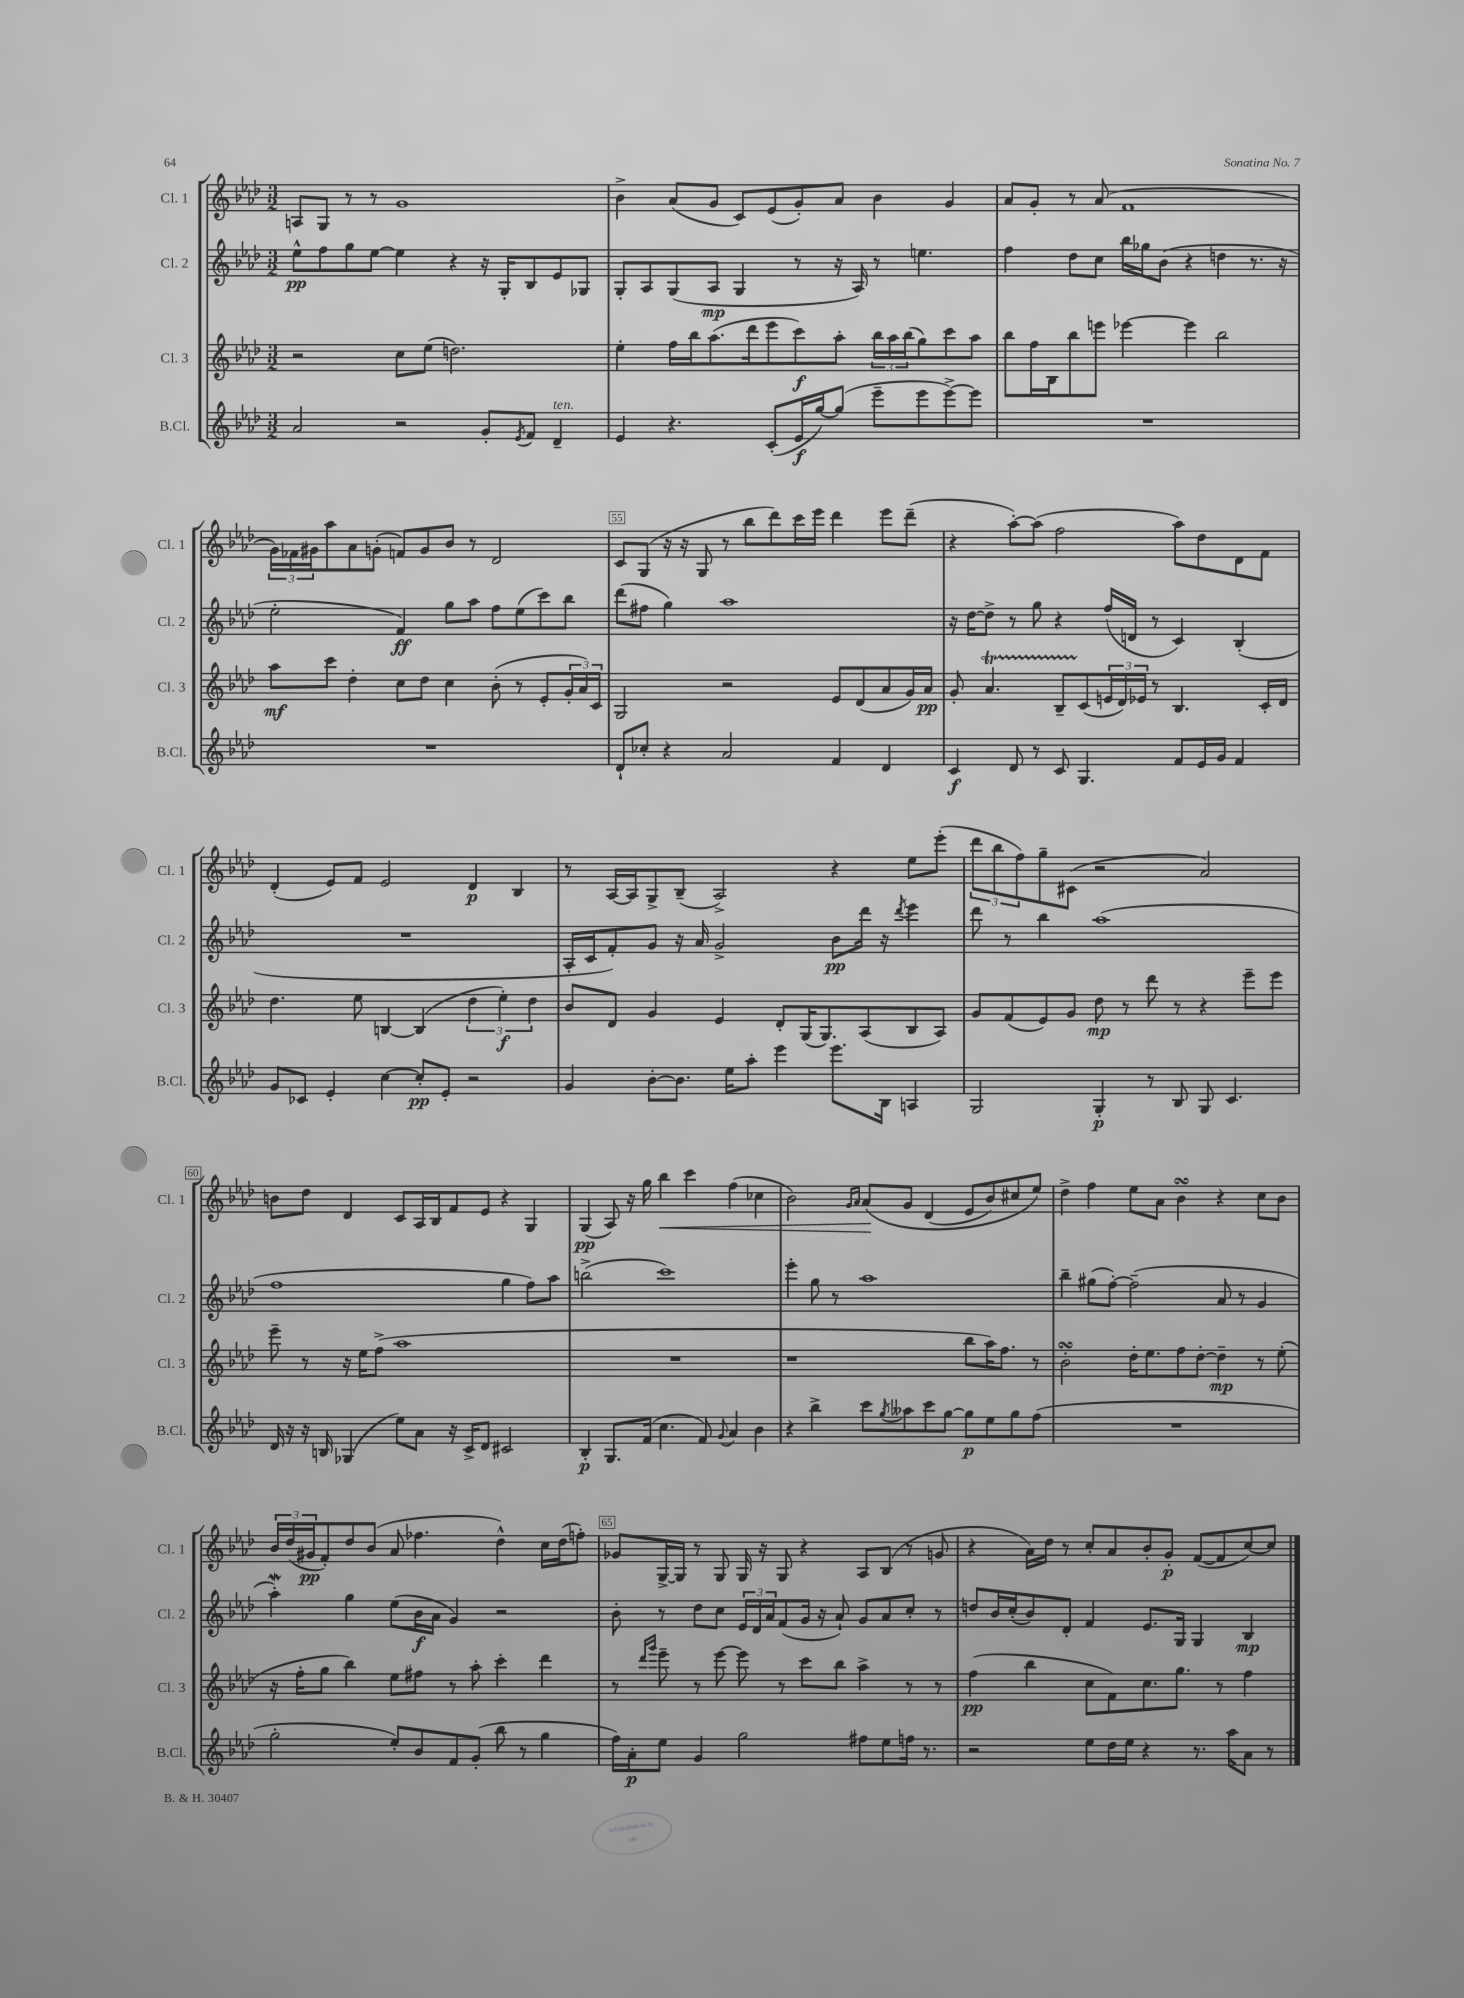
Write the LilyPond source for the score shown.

<<
\new StaffGroup <<
\new Staff = "s0" \with { instrumentName = "Cl. 1" shortInstrumentName = "Cl. 1" } {
    \clef treble \key aes \major \numericTimeSignature \time 3/2
    a8 g8 r8 r8 g'1 |
    bes'4-> aes'8( g'8 c'8) ees'8( g'8-.) aes'8 bes'4 g'4 |
    aes'8 g'8-. r8 aes'8( f'1 |
    \tuplet 3/2 { g'16) fes'16 gis'16 } aes''8 aes'8 g'8-.( f'8) g'8 bes'8 r8 des'2 |
    c'8 g8( r16 r16 g8 r8 bes''8 des'''8) c'''16 ees'''16 des'''4 ees'''8 des'''8--( |
    r4 aes''8~-.) aes''8( f''2 aes''8) des''8 des'8 f'8 |
    des'4-.( ees'8) f'8 ees'2 des'4\p bes4 |
    r8 aes16~ aes16 g8-> bes8--( aes2->) r4 ees''8 ees'''8-.( |
    \tuplet 3/2 { des'''8 bes''8 f''8) } g''8-- cis'8( r2 aes'2) |
    b'8 des''8 des'4 c'8 aes16 bes16 f'8 ees'8 r4 g4 |
    g4\pp( aes8) r16 g''16 bes''4\< c'''4 f''4( ces''4 |
    bes'2) \grace { g'16 aes'16 } aes'8\!\( g'8 des'4( ees'8 bes'8) cis''8 ees''8\) |
    des''4-> f''4 ees''8 aes'8 bes'4\turn r4 c''8 bes'8 |
    \tuplet 3/2 { bes'16 des''16( gis'16\pp } f'8-.) des''8 bes'8( aes'8 fes''4. des''4-^) c''16 des''16( f''8-.) |
    ges'8 g16~-> g16 r8 g8 g16 r16 g8 r4 aes8 bes8( r8 g'8 |
    r4 aes'16) des''16 r8 c''8-. aes'8 bes'8-. g'8-.\p f'8~( f'8 c''8~) c''8 \bar "|." |
}
\new Staff = "s1" \with { instrumentName = "Cl. 2" shortInstrumentName = "Cl. 2" } {
    \clef treble \key aes \major \numericTimeSignature \time 3/2
    ees''8-^\pp f''8 g''8 ees''8~ ees''4 r4 r16 g16-. bes8 ees'8 ges8 |
    g8-. aes8 g8( aes8\mp g4 r8 r16 aes16) r8 e''4. |
    f''4 des''8 c''8 bes''16 ges''16 bes'8( r4 d''4 r8. r16 |
    ees''2-. f'4\ff) g''8 aes''8 f''8 ees''8( c'''8) bes''8 |
    des'''8( fis''8 g''4) aes''1 |
    r16 des''16~ des''8-> r8 g''8 r4 f''16( d'16 r8 c'4) bes4-.( |
    R1. |
    aes16-. c'16 f'8-.) g'8 r16 aes'16 g'2-> bes'8\pp des'''16 r16 \acciaccatura { des'''8 } ees'''4 |
    des'''8 r8 bes''4 aes''1( |
    f''1 g''4 f''8) aes''8 |
    b''2->( c'''1) |
    ees'''4-. g''8 r8 aes''1 |
    bes''4-- gis''8( f''8~-.) f''2--( aes'8 r8 g'4 |
    aes''4-.\mordent) g''4 ees''8( bes'16\f aes'16 g'4) r2 |
    bes'8-. r8 des''8 c''8 \tuplet 3/2 { ees'16 des'16 aes'16 } f'8( g'16 r16 aes'8-!) g'8 aes'8 c''8-. r8 |
    d''8 bes'16 c''16-.( bes'8) des'8-. f'4 ees'8. g16 g4 bes4\mp \bar "|." |
}
\new Staff = "s2" \with { instrumentName = "Cl. 3" shortInstrumentName = "Cl. 3" } {
    \clef treble \key aes \major \numericTimeSignature \time 3/2
    r2 c''8 ees''8( d''2.) |
    ees''4-. f''16 bes''16 aes''8.( des'''16 ees'''8 c'''8\f) aes''8-. \tuplet 3/2 { bes''16 aes''16 bes''16( } g''8) c'''8 aes''8 |
    bes''8 f''16 bes16 bes''8 e'''8 ees'''4~ ees'''4 bes''2 |
    aes''8\mf c'''8 des''4-. c''8 des''8 c''4 bes'8-.( r8 ees'8-. \tuplet 3/2 { g'16-. aes'16) c'16 } |
    g2 r2 ees'8 des'8( aes'8 g'16) aes'16\pp |
    g'8-. aes'4.\startTrillSpan bes8-- c'8\stopTrillSpan( \tuplet 3/2 { e'16 des'16) ees'16 } r8 bes4. c'16-. des'16 |
    des''4. ees''8 b4~ b4( \tuplet 3/2 { des''4 ees''4-.\f) des''4 } |
    bes'8 des'8 g'4 ees'4 des'8-. g16( g8.) aes8( bes8 aes8) |
    g'8 f'8( ees'8) g'8 des''8\mp r8 des'''8 r8 r4 ees'''8-- ees'''8 |
    ees'''8-- r8 r16 ees''16 f''8->( aes''1 |
    R1. |
    r1 bes''8 aes''16) f''8. r8 |
    bes'2-.\turn des''16-. ees''8. f''8 des''8~-. des''4--\mp r8 ees''8-.( |
    r16 f''16-. g''8 bes''4) ees''8 fis''8 r8 aes''8-. c'''4-. des'''4 |
    r8 \grace { des'''16 g'''16 } ees'''8-- r8 ees'''8~ ees'''8 r8 c'''8 bes''8 aes''4-> r8 r8 |
    f''4\pp( bes''4 c''8 f'8) c''8. g''8. r8 f''4 \bar "|." |
}
\new Staff = "s3" \with { instrumentName = "B.Cl." shortInstrumentName = "B.Cl." } {
    \clef treble \key aes \major \numericTimeSignature \time 3/2
    aes'2 r2 g'8-. \acciaccatura { ees'8 } f'8 des'4--^\markup { \italic "ten." } |
    ees'4 r4. c'8-.( ees'16\f g''16~) g''8( ees'''8-- ees'''8 ees'''8~->) ees'''8 |
    R1. |
    R1. |
    des'8-! ces''8-. r4 aes'2 f'4 des'4 |
    c'4\f des'8 r8 c'8 g4. f'8 ees'16 g'16 f'4 |
    g'8 ces'8 ees'4-. c''4~ c''8-.\pp ees'8-. r2 |
    g'4 bes'8~-. bes'8. ees''16 aes''8-. ees'''4 ees'''8. bes16 a4 |
    g2 g4-.\p r8 bes8 g8 c'4. |
    des'16 r16 r16 b16 ges4( ees''8) aes'8 r16 c'16-> des'8 cis'2 |
    bes4-.\p g8. f'16( c''4. f'8) \appoggiatura { g'8 } aes'4 bes'4 |
    r4 bes''4-> c'''8 \acciaccatura { g''8 } aeses''8 c'''8 g''8~ g''8\p ees''8 g''8 f''8( |
    R1. |
    g''2-. ees''8-.) bes'8 f'8 g'8-.( bes''8 r8 g''4 |
    f''16) aes'16-.\p ees''8 g'4 g''2 fis''8 ees''8 f''16 r8. |
    r2 ees''8 des''16 ees''16 r4 r8. aes''16 aes'8 r8 \bar "|." |
}
>>
>>
\layout { \context { \Score currentBarNumber = #51 \override BarNumber.break-visibility = ##(#f #t #t) barNumberVisibility = #(every-nth-bar-number-visible 5) \override BarNumber.stencil = #(make-stencil-boxer 0.1 0.3 ly:text-interface::print) } }
